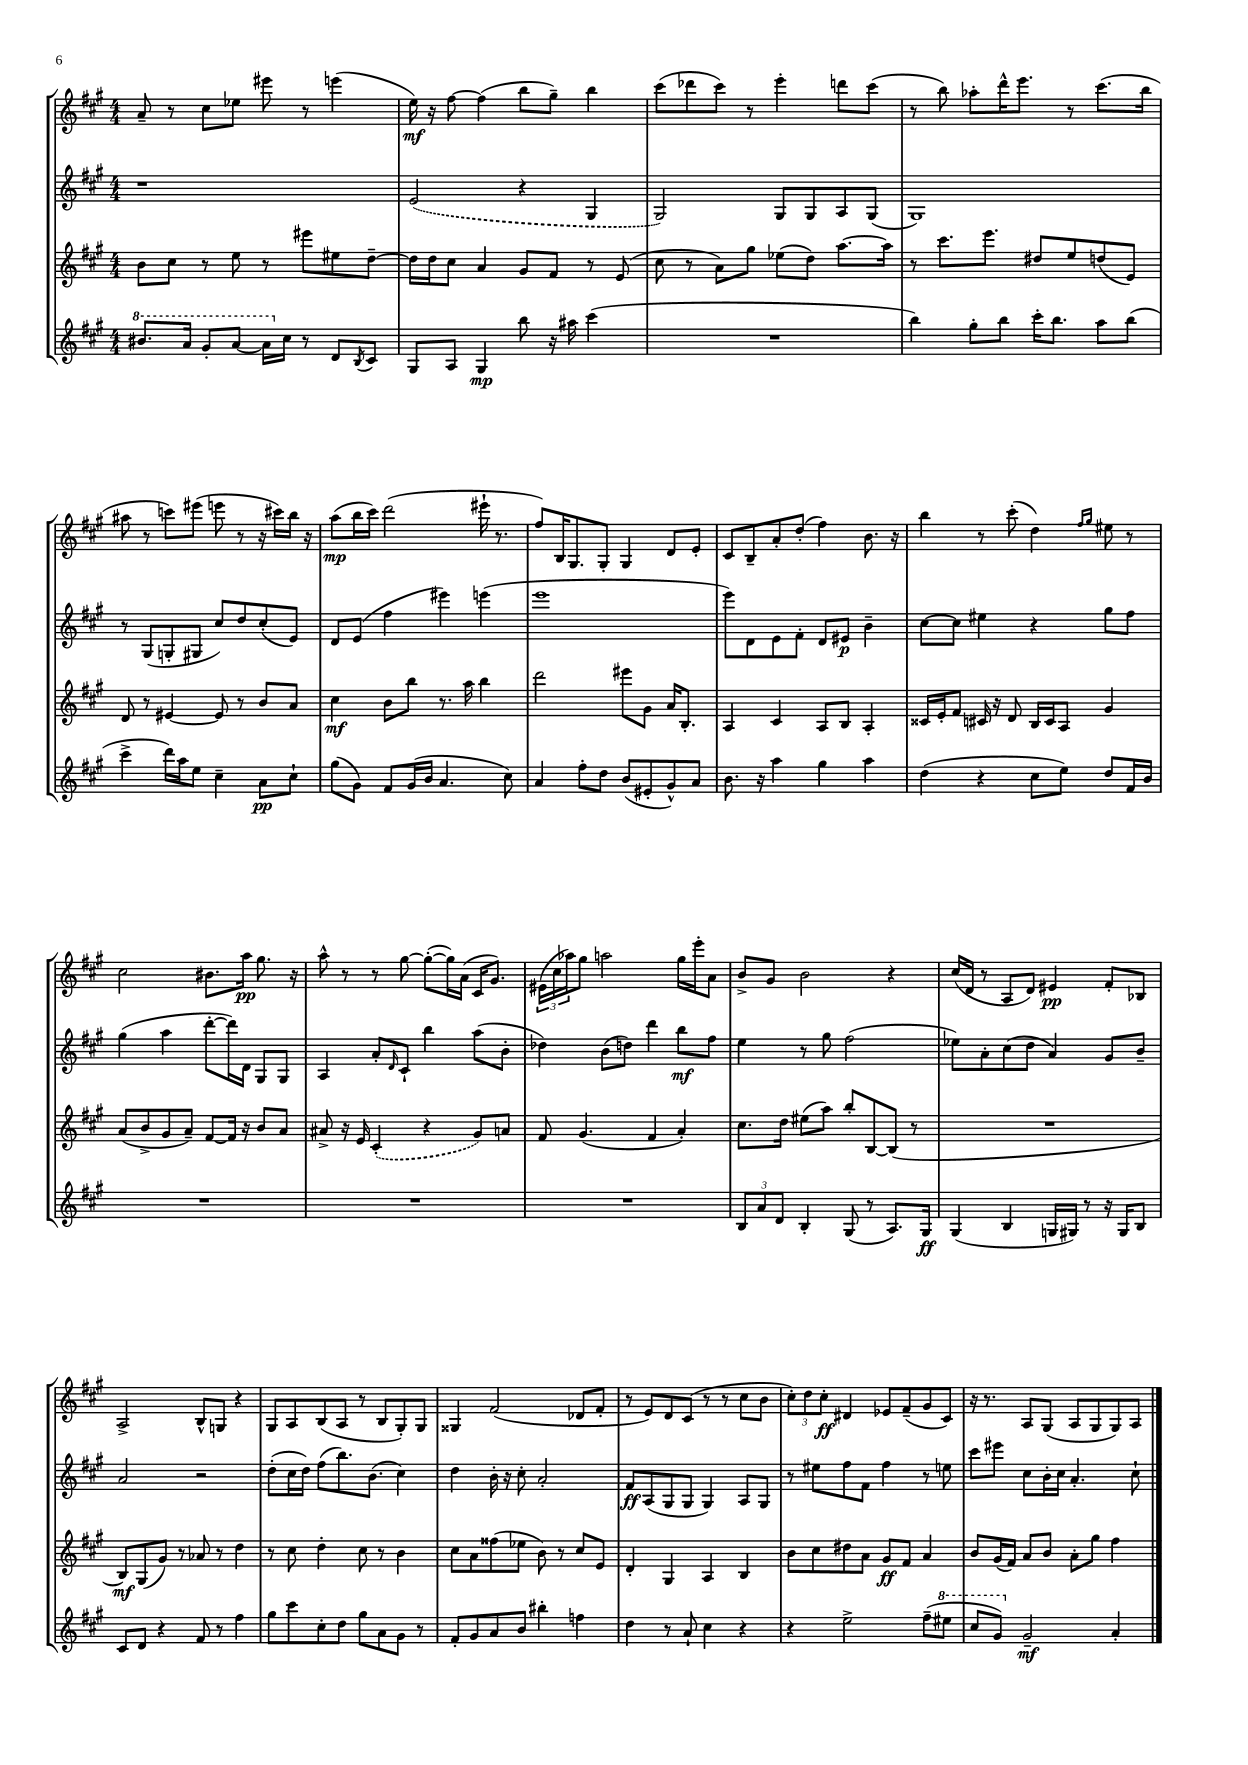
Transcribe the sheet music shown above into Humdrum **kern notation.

**kern	**dynam	**kern	**dynam	**kern	**dynam	**kern	**dynam
*part4	*part4	*part3	*part3	*part2	*part2	*part1	*part1
*staff4	*staff4	*staff3	*staff3	*staff2	*staff2	*staff1	*staff1
*clefG2	*	*clefG2	*	*clefG2	*	*clefG2	*
*k[f#c#g#]	*	*k[f#c#g#]	*	*k[f#c#g#]	*	*k[f#c#g#]	*
*M4/4	*	*M4/4	*	*M4/4	*	*M4/4	*
*8va	*	*	*	*	*	*	*
=5	=5	=5	=5	=5	=5	=5	=5
8.bb#X/L	.	8b\L	.	1r	.	8a~/	.
.	.	8cc#\J	.	.	.	8r	.
16aa/Jk	.	.	.	.	.	.	.
8gg#'/L	.	8r	.	.	.	8cc#\L	.
[8aa/J	.	8ee\	.	.	.	8ee-X\J	.
16aa\LL]	.	8r	.	.	.	8eee#X\	.
*X8va	*	*	*	*	*	*	*
16cc#\JJ	.	.	.	.	.	.	.
8r	.	8eee#X\L	.	.	.	8r	.
8d/L	.	8ee#X\	.	.	.	(4eeen\	.
8qB/	.	.	.	.	.	.	.
8c#/J	.	[8dd~\J	.	.	.	.	.
=6	=6	=6	=6	=6	=6	=6	=6
8G#/L	.	16dd\LL]	.	(2e/	.	16ee\)	mf
.	.	16dd\J	.	.	.	16r	.
8A/J	.	8cc#\J	.	.	.	[8ff#\	.
4G#/	mp	4a/	.	.	.	(4ff#\]	.
8bb\	.	8g#/L	.	4r	.	8bb\L	.
16r	.	8f#/J	.	.	.	8gg#~\J)	.
16aa#X\	.	.	.	.	.	.	.
(4ccc#\	.	8r	.	4G#/	.	4bb\	.
.	.	(8e/	.	.	.	.	.
=7	=7	=7	=7	=7	=7	=7	=7
1r	.	8cc#\	.	2G#/)	.	(8ccc#\L	.
.	.	8r	.	.	.	8ddd-X\	.
.	.	8a\L)	.	.	.	8ccc#\J)	.
.	.	8gg#\J	.	.	.	8r	.
.	.	(8ee-X\L	.	8G#/L	.	4eee'\	.
.	.	8dd\J)	.	8G#/	.	.	.
.	.	[8.aa\L	.	8A/	.	8dddn\L	.
.	.	.	.	(8G#/J	.	(8ccc#\J	.
.	.	16aa\Jk]	.	.	.	.	.
=8	=8	=8	=8	=8	=8	=8	=8
4bb\)	.	8r	.	1G#)	.	8r	.
.	.	8.ccc#\L	.	.	.	8bb\)	.
8gg#'\L	.	.	.	.	.	8aa-X'\L	.
.	.	8.eee\J	.	.	.	.	.
8bb\J	.	.	.	.	.	16ddd^^\K	.
.	.	.	.	.	.	8.eee\J	.
16ccc#'\KL	.	8dd#X/L	.	.	.	.	.
8.bb\J	.	.	.	.	.	.	.
.	.	8ee/	.	.	.	8r	.
8aa\L	.	(8ddn/	.	.	.	(8.ccc#\L	.
(8bb\J	.	8e/J)	.	.	.	.	.
.	.	.	.	.	.	16bb\Jk	.
!!LO:LB:g=z
=9	=9	=9	=9	=9	=9	=9	=9
4ccc#^\	.	8d/	.	8r	.	8aa#X\	.
.	.	8r	.	(8G#/L	.	8r	.
16ddd\LL)	.	[4e#X/	.	8Gn'/	.	8cccn\L)	.
16aa\J	.	.	.	.	.	.	.
8ee\J	.	.	.	8G#X/J	.	(8eee#X\J	.
4cc#~\	.	8e#/]	.	8cc#/L)	.	8eeen\	.
.	.	8r	.	8dd/	.	8r	.
8a\L	pp	8b/L	.	(8cc#'/	.	16r	.
.	.	.	.	.	.	16ccc#X\LL)	.
8cc#`\J	.	8a/J	.	8e/J)	.	16bb\JJ	.
.	.	.	.	.	.	16r	.
=10	=10	=10	=10	=10	=10	=10	=10
(8gg#\L	.	4cc#\	mf	8d/L	.	(8aa\L	mp
8g#\J)	.	.	.	(8e/J	.	16bb\L	.
.	.	.	.	.	.	16ccc#\JJ)	.
8f#/L	.	8b\L	.	4ff#\	.	(2ddd\	.
(16g#/L	.	8bb\J	.	.	.	.	.
16b/JJ	.	.	.	.	.	.	.
4.a/	.	8.r	.	4eee#X\)	.	.	.
.	.	16aa\	.	.	.	.	.
.	.	4bb\	.	(4eeen\	.	16eee#X`\	.
.	.	.	.	.	.	8.r	.
8cc#\)	.	.	.	.	.	.	.
=11	=11	=11	=11	=11	=11	=11	=11
4a/	.	2ddd\	.	1eee	.	8ff#/L)	.
.	.	.	.	.	.	16B/K	.
.	.	.	.	.	.	8.G#/	.
8ff#'\L	.	.	.	.	.	.	.
8dd\J	.	.	.	.	.	8G#'/J	.
(8b/L	.	8eee#X\L	.	.	.	4G#/	.
8e#X'/	.	8g#\J	.	.	.	.	.
8g#^^/)	.	16a/KL	.	.	.	8d/L	.
.	.	8.B'/J	.	.	.	.	.
8a/J	.	.	.	.	.	8e'/J	.
=12	=12	=12	=12	=12	=12	=12	=12
8.b\	.	4A/	.	8eee\L)	.	8c#/L	.
.	.	.	.	8d\	.	8B~/	.
16r	.	.	.	.	.	.	.
4aa\	.	4c#/	.	8e\	.	8a'/	.
.	.	.	.	8f#'\J	.	(8dd'/J	.
4gg#\	.	8A/L	.	8d/L	.	4ff#\)	.
.	.	8B/J	.	8e#X/J	p	.	.
4aa\	.	4A'/	.	4b~\	.	8.b\	.
.	.	.	.	.	.	16r	.
=13	=13	=13	=13	=13	=13	=13	=13
(4dd\	.	16c##X/LL	.	[8cc#\L	.	4bb\	.
.	.	16e'/J	.	.	.	.	.
.	.	8f#/J	.	8cc#\J]	.	.	.
4r	.	16c#X/	.	4ee#X\	.	8r	.
.	.	16r	.	.	.	.	.
.	.	8d/	.	.	.	(8ccc#'\	.
8cc#\L	.	16B/LL	.	4r	.	4dd\)	.
.	.	16c#/J	.	.	.	.	.
8ee\J)	.	8A/J	.	.	.	.	.
.	.	.	.	.	.	16qqff#/LL	.
.	.	.	.	.	.	16qqgg#/JJ	.
8dd/L	.	4g#/	.	8gg#\L	.	8ee#X\	.
16f#/L	.	.	.	8ff#\J	.	8r	.
16b/JJ	.	.	.	.	.	.	.
!!LO:LB:g=z
=14	=14	=14	=14	=14	=14	=14	=14
1r	.	(8a/L	.	(4gg#\	.	2cc#\	.
.	.	8b^/	.	.	.	.	.
.	.	8g#/	.	4aa\	.	.	.
.	.	8a~/J)	.	.	.	.	.
.	.	[8f#/L	.	[8ddd'\L	.	8.b#X\L	.
.	.	16f#/Jk]	.	16ddd\L])	.	.	.
.	.	16r	.	16d\JJ	.	16aa\Jk	pp
.	.	8b/L	.	8G#/L	.	8.gg#\	.
.	.	8a/J	.	8G#/J	.	.	.
.	.	.	.	.	.	16r	.
=15	=15	=15	=15	=15	=15	=15	=15
1r	.	8a#X^/	.	4A/	.	8aa^^\	.
.	.	16r	.	.	.	8r	.
.	.	16e/	.	.	.	.	.
.	.	(4c#'/	.	8a'/L	.	8r	.
.	.	.	.	16qqd/	.	.	.
.	.	.	.	8c#`/J	.	[8gg#\	.
.	.	4r	.	4bb\	.	(8gg#'\L_	.
.	.	.	.	.	.	16gg#\L])	.
.	.	.	.	.	.	(16a\JJ	.
.	.	8g#/L)	.	(8aa\L	.	16c#/KL	.
.	.	.	.	.	.	8.g#/J)	.
.	.	8an/J	.	8b'\J	.	.	.
=16	=16	=16	=16	=16	=16	=16	=16
1r	.	8f#/	.	4dd-X\)	.	(24e#X\LL	.
.	.	.	.	.	.	24cc#\	.
.	.	.	.	.	.	24aa-X\J)	.
.	.	(4.g#/	.	.	.	8gg#\J	.
.	.	.	.	(8b\L	.	2aan\	.
.	.	.	.	8ddn\J)	.	.	.
.	.	4f#/	.	4ddd\	.	.	.
.	.	4a'/)	.	8bb\L	mf	16gg#\LL	.
.	.	.	.	.	.	16eee'\J	.
.	.	.	.	8ff#\J	.	8a\J	.
=17	=17	=17	=17	=17	=17	=17	=17
12B/L	.	8.cc#\L	.	4ee\	.	8b^/L	.
12a/	.	.	.	.	.	.	.
.	.	.	.	.	.	8g#/J	.
12d/J	.	.	.	.	.	.	.
.	.	16dd\Jk	.	.	.	.	.
4B'/	.	(8ee#X\L	.	8r	.	2b\	.
.	.	8aa\J)	.	8gg#\	.	.	.
(8G#/	.	8bb'/L	.	(2ff#\	.	.	.
8r	.	[8B/	.	.	.	.	.
8.A/L)	.	(8B/J]	.	.	.	4r	.
.	.	8r	.	.	.	.	.
16G#/Jk	ff	.	.	.	.	.	.
=18	=18	=18	=18	=18	=18	=18	=18
(4G#/	.	1r	.	8ee-X\L)	.	(16cc#/LL	.
.	.	.	.	.	.	16d/JJ	.
.	.	.	.	8a'\	.	8r	.
4B/	.	.	.	(8cc#\	.	8A/L	.
.	.	.	.	8dd\J	.	8d/J)	.
16Gn/LL	.	.	.	4a/)	.	4e#X/	pp
16G#X/JJ)	.	.	.	.	.	.	.
8r	.	.	.	.	.	.	.
16r	.	.	.	8g#/L	.	8f#'/L	.
16G#/KL	.	.	.	.	.	.	.
8B/J	.	.	.	8b~/J	.	8B-X/J	.
!!LO:LB:g=z
=19	=19	=19	=19	=19	=19	=19	=19
8c#/L	.	8B/L)	mf	2a/	.	2A^/	.
8d/J	.	(8G#/	.	.	.	.	.
4r	.	8g#/J)	.	.	.	.	.
.	.	8r	.	.	.	.	.
8f#/	.	8a-X/	.	2r	.	8B^^/L	.
8r	.	8r	.	.	.	8Gn/J	.
4ff#\	.	4dd\	.	.	.	4r	.
=20	=20	=20	=20	=20	=20	=20	=20
8gg#\L	.	8r	.	(8dd'\L	.	8G#/L	.
8ccc#\	.	8cc#\	.	16cc#\L	.	8A/	.
.	.	.	.	16dd\JJ)	.	.	.
8cc#'\	.	4dd'\	.	(8ff#\L	.	(8B/	.
8dd\J	.	.	.	8.bb\)	.	8A/J	.
8gg#\L	.	8cc#\	.	.	.	8r	.
.	.	.	.	(8.b\J	.	.	.
8a\	.	8r	.	.	.	8B/L	.
8g#\J	.	4b\	.	4cc#\)	.	8G#'/)	.
8r	.	.	.	.	.	8G#/J	.
=21	=21	=21	=21	=21	=21	=21	=21
8f#'/L	.	8cc#\L	.	4dd\	.	4G##X/	.
8g#/	.	8a\	.	.	.	.	.
8a/	.	(8ff##X\	.	16b'\	.	(2f#/	.
.	.	.	.	16r	.	.	.
8b/J	.	8ee-X\J	.	8cc#'\	.	.	.
4bb#X'\	.	8b\)	.	2a'/	.	.	.
.	.	8r	.	.	.	.	.
4ffn\	.	8cc#/L	.	.	.	8d-X/L	.
.	.	8e/J	.	.	.	8f#'/J	.
=22	=22	=22	=22	=22	=22	=22	=22
4dd\	.	4d'/	.	8f#/L	ff	8r	.
.	.	.	.	(8A/	.	8e/L)	.
8r	.	4G#/	.	8G#/	.	8d/	.
8a`/	.	.	.	8G#/J	.	(8c#/J	.
4cc#\	.	4A/	.	4G#/)	.	8r	.
.	.	.	.	.	.	8r	.
4r	.	4B/	.	8A/L	.	8cc#\L	.
.	.	.	.	8G#/J	.	8b\J	.
=23	=23	=23	=23	=23	=23	=23	=23
4r	.	8b\L	.	8r	.	12cc#'\L)	.
.	.	.	.	.	.	12dd\	.
.	.	8cc#\	.	8ee#X\L	.	.	.
.	.	.	.	.	.	12cc#'\J	ff
2ee^\	.	8dd#X\	.	8ff#\	.	4d#X/	.
.	.	8a\J	.	8f#\J	.	.	.
.	.	8g#/L	ff	4ff#\	.	8e-X/L	.
.	.	8f#/J	.	.	.	(8f#~/	.
(8ff#~\L	.	4a/	.	8r	.	8g#/	.
*8va	*	*	*	*	*	*	*
8eee#X\J	.	.	.	8een\	.	8c#/J)	.
=24	=24	=24	=24	=24	=24	=24	=24
8ccc#/L	.	8b/L	.	8ccc#\L	.	16r	.
.	.	.	.	.	.	8.r	.
8gg#/J)	.	(16g#/L	.	8eee#X\J	.	.	.
.	.	16f#/JJ)	.	.	.	.	.
*X8va	*	*	*	*	*	*	*
2g#~/	mf	8a/L	.	8cc#\L	.	8A/L	.
.	.	8b/J	.	16b'\L	.	(8G#/J	.
.	.	.	.	16cc#\JJ	.	.	.
.	.	8a'\L	.	4.a'/	.	8A/L	.
.	.	8gg#\J	.	.	.	8G#/	.
4a'/	.	4ff#\	.	.	.	8G#/)	.
.	.	.	.	8cc#`\	.	8A/J	.
==	==	==	==	==	==	==	==
*-	*-	*-	*-	*-	*-	*-	*-
